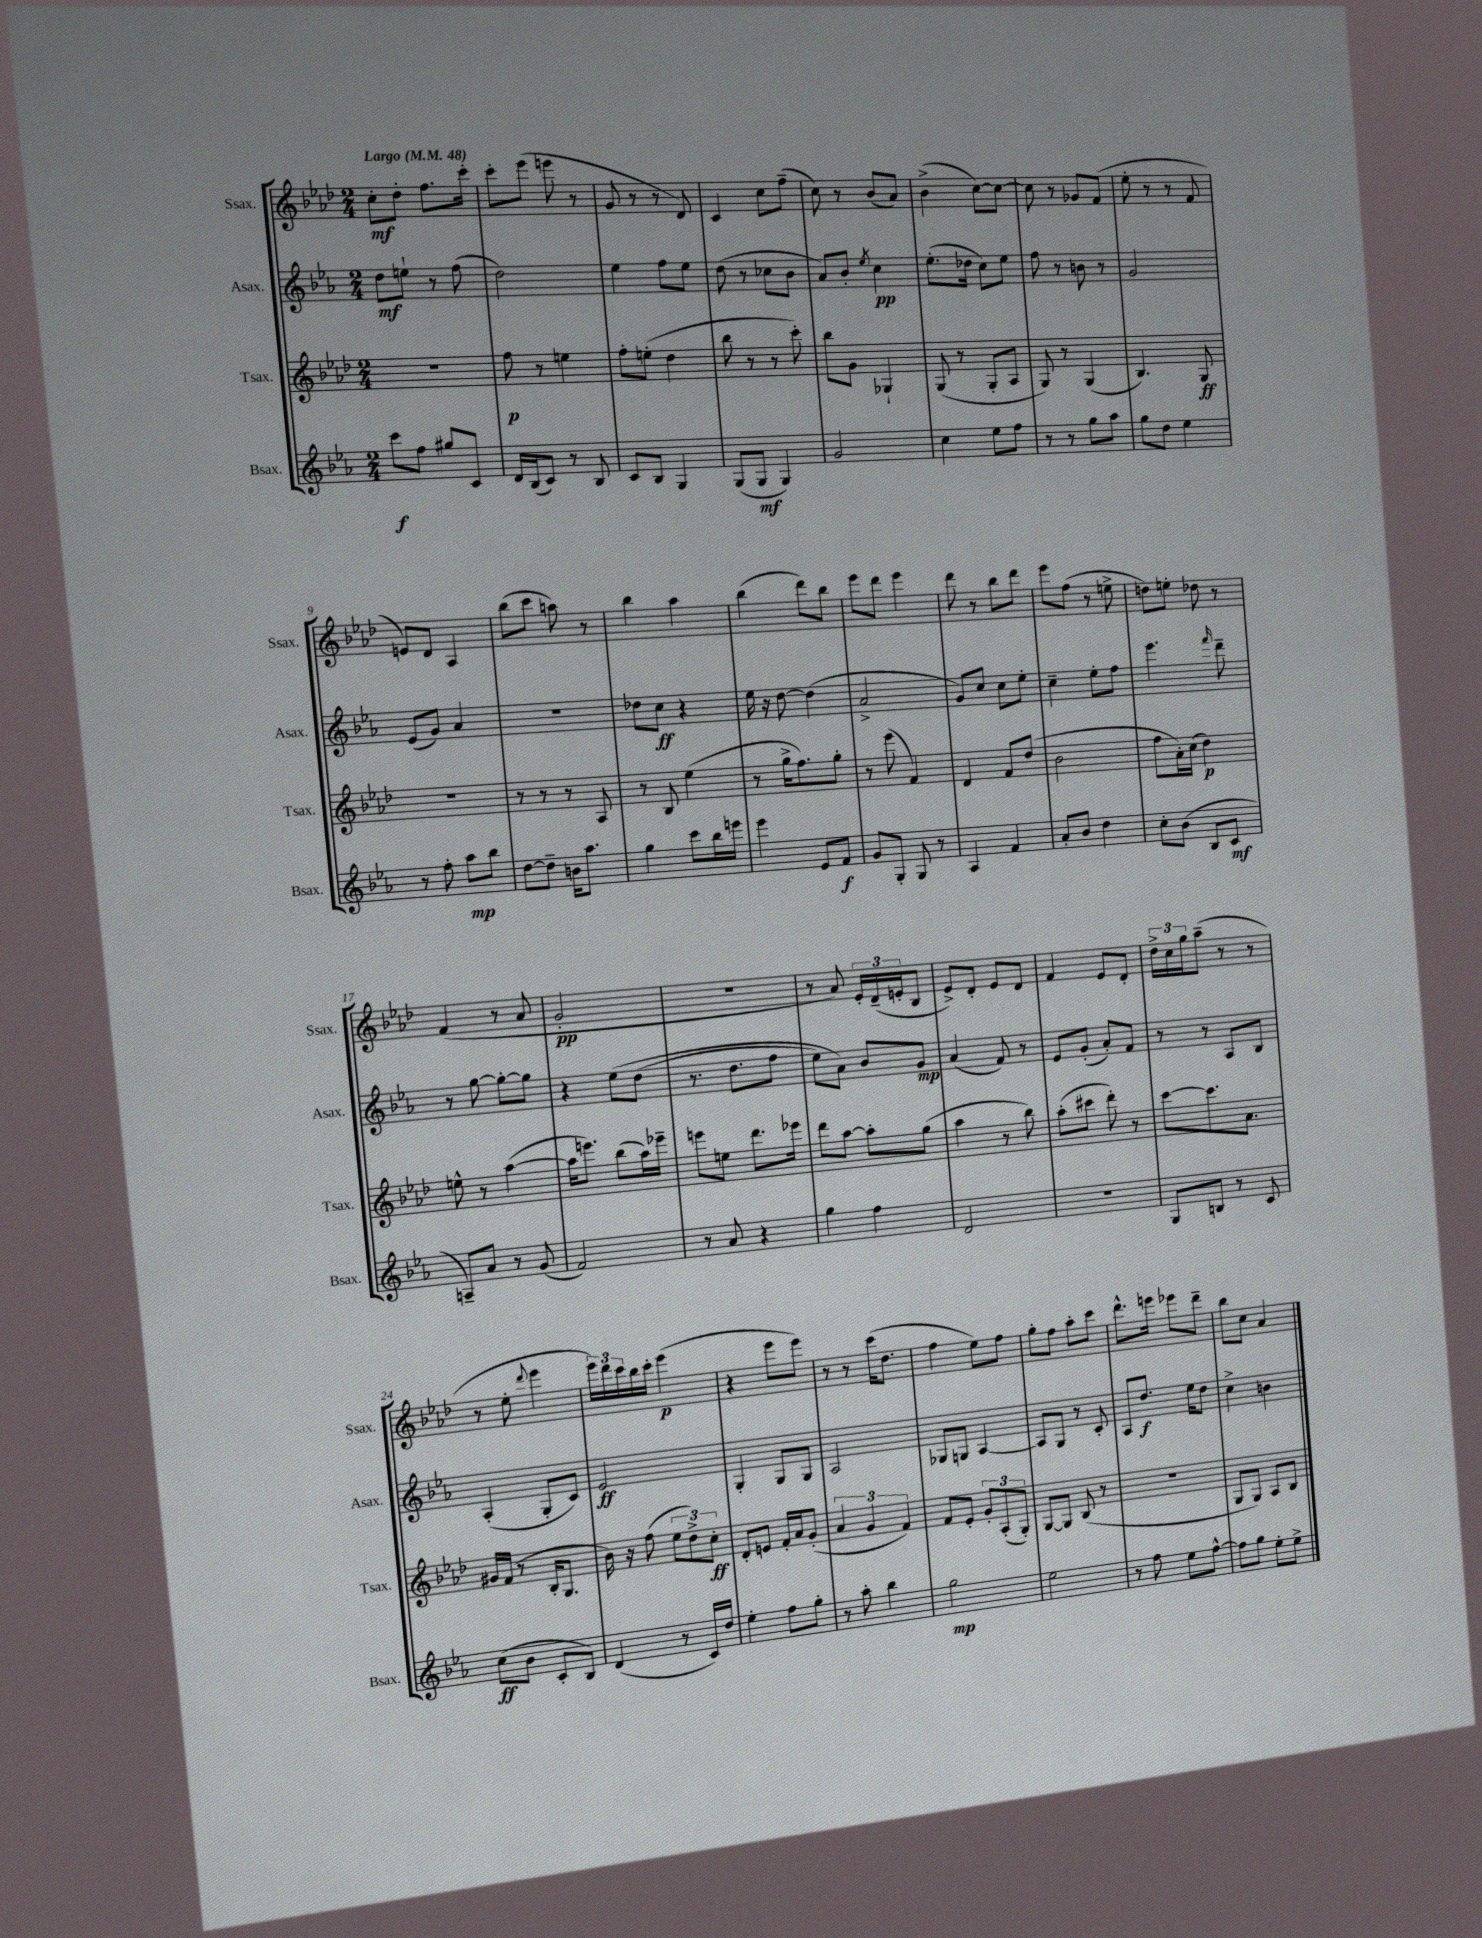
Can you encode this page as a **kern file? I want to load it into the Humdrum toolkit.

**kern	**kern	**kern	**kern
*staff4	*staff3	*staff2	*staff1
*clefG2	*clefG2	*clefG2	*clefG2
*k[b-e-a-]	*k[b-e-a-d-]	*k[b-e-a-]	*k[b-e-a-d-]
*M2/4	*M2/4	*M2/4	*M2/4
*MM48	*MM48	*MM48	*MM48
8ccc\L	2r	8dd\L	8cc'\L
8ff\J	.	8ee`\J	8dd-'\J
8gg#/L	.	8r	8.ff\L
8c/J	.	(8ff\	.
.	.	.	16ccc'\Jk
=	=	=	=
16d/LL	8ff\	2dd\)	8ccc'\L
(16B-/J	.	.	.
8c/J)	8r	.	(8eee-\J
8r	4ee\	.	8eee\
8B-/	.	.	8r
=	=	=	=
8c/L	8ff'\L	4ee-\	8g/
8B-/J	(8ee'\J	.	8r
4G/	4dd-\	8ff\L	8r
.	.	8ee-\J	8d-/)
=	=	=	=
(8G/L	8bb-\	(8dd\	4c/
8G/J	8r	8r	.
4G/)	8r	8cc-\L	8cc\L
.	8ccc'\)	8b-\J	(8ff~\J
=	=	=	=
2g/	8bb-\L	8a-/L)	8cc\)
.	8g\J	8b-'/J	8r
.	.	8qee-/	.
.	4G-`/	4cc\	(8b-/L
.	.	.	8a-/J)
=	=	=	=
4cc\	(8G/	(8.ee-'\L	(4b-^\
.	8r	.	.
.	.	16dd-\Jk	.
8ee-\L	8G'/L	8cc\L)	[8cc\L)
8ff\J	8A-/J	8ee-\J	8cc\_J
=	=	=	=
8r	8G/)	8ff\	8cc\]
8r	8r	8r	8r
8gg\L	(4G/	8b\	8g-/L
8aa-\J	.	8r	(8f/J
=	=	=	=
8gg\L	4.B-/)	2g/	8ee-'\
8dd\J	.	.	8r
4ee-\	.	.	8r
.	8G/	.	8f/
=	=	=	=
8r	2r	(8e-/L	8e/L)
8ff'\	.	8g/J)	8d-/J
8aa-\L	.	4a-/	4A-/
8bb-\J	.	.	.
=	=	=	=
[8dd\L	8r	2r	(8bb-\L
8dd~\]J	8r	.	8ccc\J
16b\LK	8r	.	8aa\)
8.aa-\J	.	.	.
.	8A-/	.	8r
=	=	=	=
4gg\	8r	8dd-\L	4bb-\
.	8B-/	8cc\J	.
8ccc\L	(4ee-\	4r	4aa-\
16bb-\L	.	.	.
16eee\JJ	.	.	.
=	=	=	=
4eee-\	8r	16ee-\	(4bb-\
.	.	16r	.
.	16gg^\LK	[8dd\	.
.	8.ff\)	.	.
8e-/L	.	(4dd\]	8ddd-\L)
8f/J	8gg'\J	.	8bb-\J
=	=	=	=
8g/L	8r	2a-^/	8eee-\L
8G'/J	(8eee-\	.	8ddd-\J
8G/	4f/)	.	4eee-\
8r	.	.	.
=	=	=	=
4A-/	4d-/	8g/L)	8ddd-\
.	.	8cc/J	8r
4f/	8f/L	8cc\L	8bb-\L
.	(8dd-/J	8ee-'\J	8ddd-\J
=	=	=	=
8a-'/L	2b-\	4cc~\	8eee-\L
8b-/J	.	.	(8ff\J
4dd\	.	8ee-'\L	8r
.	.	8ff\J	8ee^\
=	=	=	=
8cc'\L	8ff\L	4.eee-\	8dd\L)
(8b-\J	16a-'\L)	.	8ee'\J
.	(16cc\JJ	.	.
8B-/L	4dd-\)	.	8dd-\
.	.	16qqfff/	.
8c/J	.	8ddd~\	8r
=	=	=	=
8A~/L)	8ee^^\	8r	(4f/
8a-/J	8r	[8gg\	.
8r	([4aa-\	8gg'\_L	8r
(8g/	.	8gg\]J	8a-/
=	=	=	=
2f/)	16aa-\]LK	4r	2g'/
.	8.eee\J)	.	.
.	(8bb-\L	&(8ee-\L	.
.	16aa-\L)	(8dd\J	.
.	16eee-~\JJ	.	.
=	=	=	=
8r	8eee\L	8.r	2r
8a-/	8ee\J	.	.
.	.	8.dd\L	.
4r	8.ddd-\L	.	.
.	.	8ff\J	.
.	16eee-\Jk	.	.
=	=	=	=
4gg\	8ddd-\L	8ee-\L)	8r
.	[8aa-\J	8a-\J&)	8a-/)
4ff\	8aa-'\]L	8b-/L	24e-'/LL
.	.	.	(24d-~/
.	.	.	24e'/J
.	(8gg\J	8g/J	8B-/J
=	=	=	=
2d/	4aa-\	(4a-/	8e-^/L)
.	.	.	8d-'/J
.	8r	8f/)	8e-/L
.	8bb-\)	8r	8d-/J
=	=	=	=
2r	(8aa-'\L	8e-/L	4f/
.	8ccc#\J	(8g'/J	.
.	8ddd-'\)	8a-'/L)	8e-/L
.	8r	8f/J	8d-'/J
=	=	=	=
8G/L	[8ccc\L	8r	24dd-^\LL
.	.	.	24cc\
.	.	.	24gg\J
8B/J	8.ccc\]	8r	(8aa-~\J
8r	.	8A-/L	8r
.	8.a-\J	.	.
8c/	.	8B-/J	8r
=	=	=	=
(8cc\L	16g#/LL	(4A-'/	8r
.	(16f/JJ	.	.
8b-\J	8r	.	8ee-'\
.	.	.	8qqddd-/
8c'/L	16B-'/LK	8G'/L	4eee-\
.	8.G/J	.	.
8B-/J)	.	8c/J)	.
=	=	=	=
(4d/	16b-\)	2e-/	24eee-\LL)
.	.	.	24ddd-\
.	16r	.	.
.	.	.	24ccc\
.	(8ff\	.	16bb-\
.	.	.	16ccc'\JJ
8r	12ee-\L	.	(4eee-\
.	12dd-^\)	.	.
16c/LL)	.	.	.
.	12cc'\J	.	.
16dd/JJ	.	.	.
=	=	=	=
4ee-'\	8d-'/L	4G'/	4r
.	8e/J	.	.
8ff\L	16f'/LL	8G/L	8eee-\L
.	16a-/J	.	.
8gg'\J	(8g'/J	8G/J	8eee-\J)
=	=	=	=
8r	6a-/	2A-/	8r
8aa-'\	.	.	8r
.	6g/	.	.
4bb-\	.	.	(16ccc\LK
.	.	.	8.dd-\J
.	6f/)	.	.
=	=	=	=
2gg\	8f/L	8G-/L	4ff\
.	8e-'/J	8G/J	.
.	12g'/L	[4A-/	8ee-\L)
.	(12A-'/	.	.
.	.	.	8ff\J
.	12G'/J)	.	.
=	=	=	=
2ee-\	[8G/L	8A-/]L	8gg'\L
.	8G/]J	8G/J	8ff\J
.	(8B-/	8r	8aa-'\L
.	8r	8c'/	8ccc\J
=	=	=	=
8r	2r	8A-/L	8.ddd-^^\L
8ff\	.	8.dd/J	.
.	.	.	16eee\Jk
8ee-\L	.	.	8eee-\L
.	.	16ee-\LK	.
[8ff^^\J	.	8dd\J	8ddd-~\J
=	=	=	=
8ff\]L	8G/L	4cc^\	8bb-\L
8gg\J	8G/J)	.	8cc\J
8ee-'\L	8A-/L	4b\	4a-/
8ee-^\J	8B-/J	.	.
==	==	==	==
*-	*-	*-	*-
